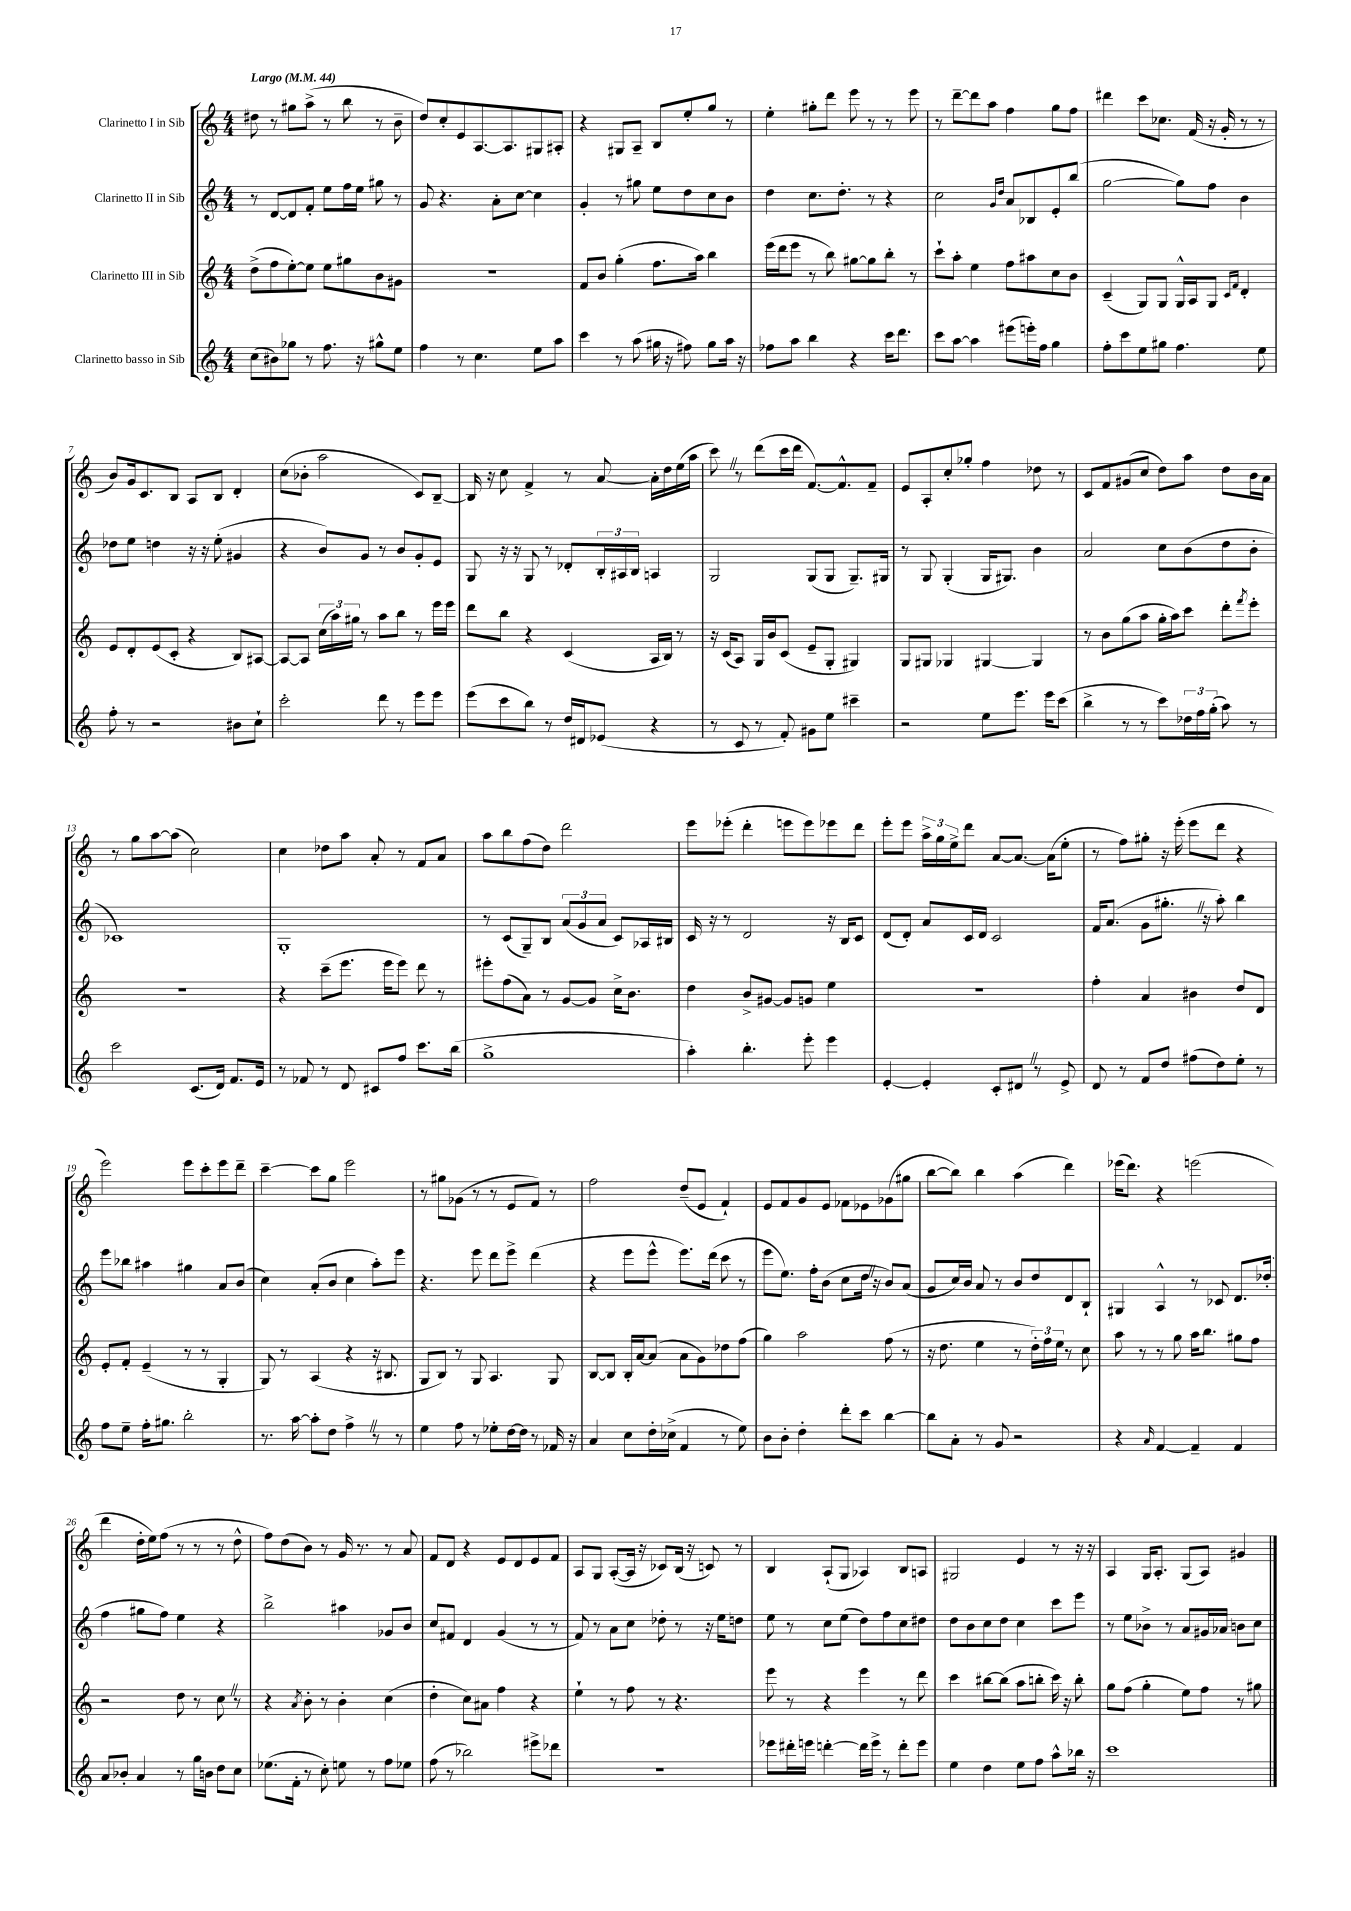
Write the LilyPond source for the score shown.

<<
\new StaffGroup <<
\new Staff = "s0" \with { instrumentName = "Clarinetto I in Sib" } {
    \clef treble \key c \major \numericTimeSignature \time 4/4 \tempo "Largo" 4 = 44
    dis''8 r8 gis''8 a''8->( r8 b''8 r8 b'8-- |
    d''8) c''8-. e'8 a8.~ a8. gis8 ais8-. |
    r4 gis8 a8-- b8 e''8-. g''8 r8 |
    e''4-. gis''8-. d'''8 e'''8 r8 r8 e'''8 |
    r8 d'''8~-- d'''8 a''8 f''4 g''8 f''8 |
    dis'''4 c'''8 ces''8. f'16( r16 g'16-. r8 r8 |
    b'8) g'16 c'8. b8 a8 b8 d'4-. |
    c''8( bes'8-. a''2 c'8) b8~-- |
    b16 r16 c''8 f'4-> r8 a'8~ a'16-. d''16 e''16( a''16 |
    c'''8) \once \override BreathingSign.text = \markup { \musicglyph "scripts.caesura.straight" } \breathe r8 d'''8( c'''16 d'''16 f'8.~) f'8.-^ f'8-- |
    e'8 a8-. c''8-. ges''8-. f''4 des''8 r8 |
    c'8 f'8 gis'8( c''8 d''8) a''8 d''8 b'16 a'16 |
    r8 g''8 a''8~ a''8( c''2) |
    c''4 des''8 a''8 a'8-. r8 f'8 a'8 |
    a''8 b''8 f''8( d''8) d'''2 |
    e'''8 ees'''8-.( d'''4-. e'''8 e'''8) ees'''8 d'''8 |
    e'''8-. e'''8 \tuplet 3/2 { a''16-> g''16 e''16-> } d'''8 a'8~ a'8.~ a'16( e''8-. |
    r8 f''8) gis''8-. r16 e'''16-.( e'''8 d'''8 r4 |
    e'''2) e'''8 c'''8-. e'''8 d'''8-- |
    c'''4~-- c'''8 g''8 e'''2 |
    r8 gis''8 ges'8( r8 r8 e'8 f'8) r8 |
    f''2 d''8--( e'8 f'4-!) |
    e'8 f'8 g'8 e'8 fes'8 ees'8 ges'8( gis''8 |
    b''8~ b''8) b''4 a''4( d'''4) |
    ees'''16( d'''8.) r4 e'''2( |
    d'''4 d''16-. e''16) f''8( r8 r8 r8 d''8-^ |
    f''8) d''8( b'8) r8 g'16 r8. r8 a'8 |
    f'8 d'8 r4 e'8 d'8 e'8 f'8 |
    a8 g8 a8~-.( a16 r16 ces'8) b16( r16 c'8) r8 |
    b4 a8-!( g8 aes4) b8 a8 |
    gis2 e'4 r8 r16 r16 |
    a4 g16 a8.-. g8( a8) gis'4 \bar "|." |
}
\new Staff = "s1" \with { instrumentName = "Clarinetto II in Sib" } {
    \clef treble \key c \major \numericTimeSignature \time 4/4
    r8 d'8~ d'8 f'8-. e''8 f''16 e''16 gis''8 r8 |
    g'8 r4. a'8-. c''8~ c''4 |
    g'4-. r8 gis''8 e''8 d''8 c''8 b'8 |
    d''4 c''8. d''8.-. r8 r4 |
    c''2 \grace { g'16 d''16 } a'8 bes8 e'8-. b''8( |
    g''2~ g''8) f''8 b'4 |
    des''8 e''8 d''4 r16 r16 e''8-.( gis'4 |
    r4 b'8) g'8 r8 b'8 g'8-. e'8 |
    g8 r16 r16 g8 r8 des'8-. \tuplet 3/2 { b16-. ais16 b16 } a4 |
    g2 g8( g8 g8.--) gis16 |
    r8 g8 g4-.( g16 gis8.) b'4 |
    a'2 c''8 b'8( d''8 b'8-. |
    ces'1) |
    g1-. |
    r8 c'8( g8--) b8 \tuplet 3/2 { a'8( g'8 a'8 } c'8) aes16 bis16 |
    c'16 r16 r8 d'2 r16 b16 c'8 |
    d'8( d'8-.) a'8 c'16 d'16 c'2 |
    f'16 a'8.( g'8 gis''8.-. \once \override BreathingSign.text = \markup { \musicglyph "scripts.caesura.straight" } \breathe r16 a''8-.) b''4 |
    e'''8 bes''8 ais''4 gis''4 a'8 b'8( |
    c''4) a'8-.( b'8 c''4 a''8-.) e'''8 |
    r4. e'''8 d'''8 e'''8-> d'''4( |
    r4 e'''8 e'''8-^ e'''8.) d'''16( c'''8 r8 |
    e'''8 e''8.) f''16-. b'8( c''8 d''16 \once \override BreathingSign.text = \markup { \musicglyph "scripts.caesura.straight" } \breathe r16 b'8) a'8( |
    g'8 c''16) b'16 a'8 r8 b'8 d''8 d'8 b8-! |
    gis4 a4-^ r8 ces'8 d'8. des''16-.( |
    f''4 gis''8 f''8) e''4 r4 |
    b''2-> ais''4 ges'8 b'8 |
    c''8 fis'8 d'4 g'4( r8 r8 |
    f'8) r8 a'8 c''8 des''8-. r8 r16 e''16 d''8 |
    e''8 r8 c''8 e''8( d''8) f''8 c''8 dis''8 |
    d''8 b'8 c''8 d''8 c''4 c'''8 e'''8 |
    r8 e''8 bes'8-> r8 a'8 gis'16 aes'16 b'8 c''8 \bar "|." |
}
\new Staff = "s2" \with { instrumentName = "Clarinetto III in Sib" } {
    \clef treble \key c \major \numericTimeSignature \time 4/4
    d''8->( f''8 e''8~-.) e''8 e''8 gis''8 b'8 gis'8 |
    R1 |
    f'8 b'8 g''4-.( f''8. a''16) b''4 |
    e'''16( d'''16 e'''8 r8 b''8) gis''8~ gis''8 b''8-. r8 |
    c'''8-! a''8-. e''4 f''8 ais''8 c''8 b'8 |
    c'4--( g8) g8 g16-^ a16 g8 \grace { c'16 f'16 } d'4-. |
    e'8 d'8-. e'8( c'8-. r4 b8) ais8~ |
    ais8~ ais8 \tuplet 3/2 { c''16( a''16) gis''16 } r8 a''8 b''8 r8 e'''16 e'''16 |
    d'''8 b''8 r4 c'4( a16 b16) r8 |
    r16 c'16( a8) g16 b'16 c'8( e'8-- g8-. gis4) |
    g8 gis8 ges4 gis4~ gis4 |
    r8 b'8 g''8( a''8 g''16-. a''16) c'''8 d'''8-. \acciaccatura { f'''8 } e'''8-. |
    R1 |
    r4 c'''8--( e'''8. e'''16 e'''8) d'''8 r8 |
    eis'''8-. f''8( a'8) r8 g'8~ g'8 c''16-> b'8. |
    d''4 b'8-> gis'8~ gis'8 g'8 e''4 |
    R1 |
    f''4-. a'4 bis'4 d''8 d'8 |
    e'8-. f'8-. e'4--( r8 r8 g4-. |
    g8) r8 a4( r4 r16 bis8. |
    g8 b8) r8 g8 a4. g8 |
    b8~ b8 b16-. a'16~ a'8( a'8 g'8) des''8 f''8( |
    g''4) a''2 f''8( r8 |
    r16 d''8. e''4 r8 \tuplet 3/2 { d''16-.) f''16 e''16 } r8 c''8 |
    a''8 r8 r8 g''8 a''16 b''8. gis''8 f''8 |
    r2 d''8 r8 c''8 \once \override BreathingSign.text = \markup { \musicglyph "scripts.caesura.straight" } \breathe r8 |
    r4 \acciaccatura { a'8 } b'8-. r8 b'4-. c''4( |
    d''4-. c''8) ais'8 f''4 r4 |
    e''4-! r8 f''8 r8 r4. |
    e'''8 r8 r4 e'''4 r8 d'''8 |
    c'''4 bis''8~ bis''8( a''8 b''8-. c'''16) r16 b''8-. |
    g''8 f''8( g''4-. e''8) f''8 r8 gis''8 \bar "|." |
}
\new Staff = "s3" \with { instrumentName = "Clarinetto basso in Sib" } {
    \clef treble \key c \major \numericTimeSignature \time 4/4
    c''8( bis'8) ges''8 r8 f''8. r16 gis''8-^ e''8 |
    f''4 r8 c''4. e''8 a''8 |
    c'''4 r8 a''8( gis''16 r16 fis''8) gis''8 a''16 r16 |
    fes''8 a''8 b''4 r4 c'''16 d'''8. |
    c'''8 a''8~ a''4 eis'''8( e'''16-.) f''16 g''4 |
    f''8-. c'''8 e''8 gis''8 f''4. e''8 |
    f''8-. r8 r2 bis'8 c''8-! |
    c'''2-. d'''8 r8 e'''8 e'''8 |
    e'''8( c'''8 b''8) r8 d''16 dis'16 ees'8( r4 |
    r8 c'8 r8 f'8-.) gis'8 e''8 cis'''4-- |
    r2 e''8 e'''8. e'''16 c'''8( |
    b''4-> r8 r8 c'''8) \tuplet 3/2 { des''16 f''16 g''16-.( } a''8) r8 |
    c'''2 c'8.( d'16) f'8. e'16 |
    r8 fes'8 r8 d'8 cis'8 f''8 c'''8. b''16( |
    g''1-> |
    a''4-.) b''4.-. e'''8-. e'''4 |
    e'4~-. e'4-. c'8-. dis'8 \once \override BreathingSign.text = \markup { \musicglyph "scripts.caesura.straight" } \breathe r8 e'8-> |
    d'8 r8 f'8 d''8 fis''8( d''8) e''8-. r8 |
    f''8 e''8-- f''16-. gis''8. b''2-. |
    r8. a''16~ a''8-. d''8 f''4-> \once \override BreathingSign.text = \markup { \musicglyph "scripts.caesura.straight" } \breathe r8 r8 |
    e''4 f''8 r8 ees''8-. d''16~ d''16 r8 fes'16 r16 |
    a'4 c''8 d''16-. ces''16->( f'4 r8 e''8) |
    b'8 b'8-. d''4-. d'''8-. c'''8 b''4~ |
    b''8 a'8-. r8 g'8 r2 |
    r4 \grace { a'16 } f'4~ f'4-- f'4 |
    a'8 bes'8-. a'4 r8 g''16 b'16 d''8 c''8 |
    ees''8.( f'16-. r8 c''8-.) e''8 r8 f''8 ees''8 |
    f''8( r8 bes''2) eis'''8-> des'''8 |
    R1 |
    ees'''8 dis'''16-. e'''16 d'''4~-. d'''16 e'''16-> r8 d'''8-. e'''8 |
    e''4 d''4 e''8 f''8 a''8-^ bes''16 r16 |
    c'''1 \bar "|." |
}
>>
>>
